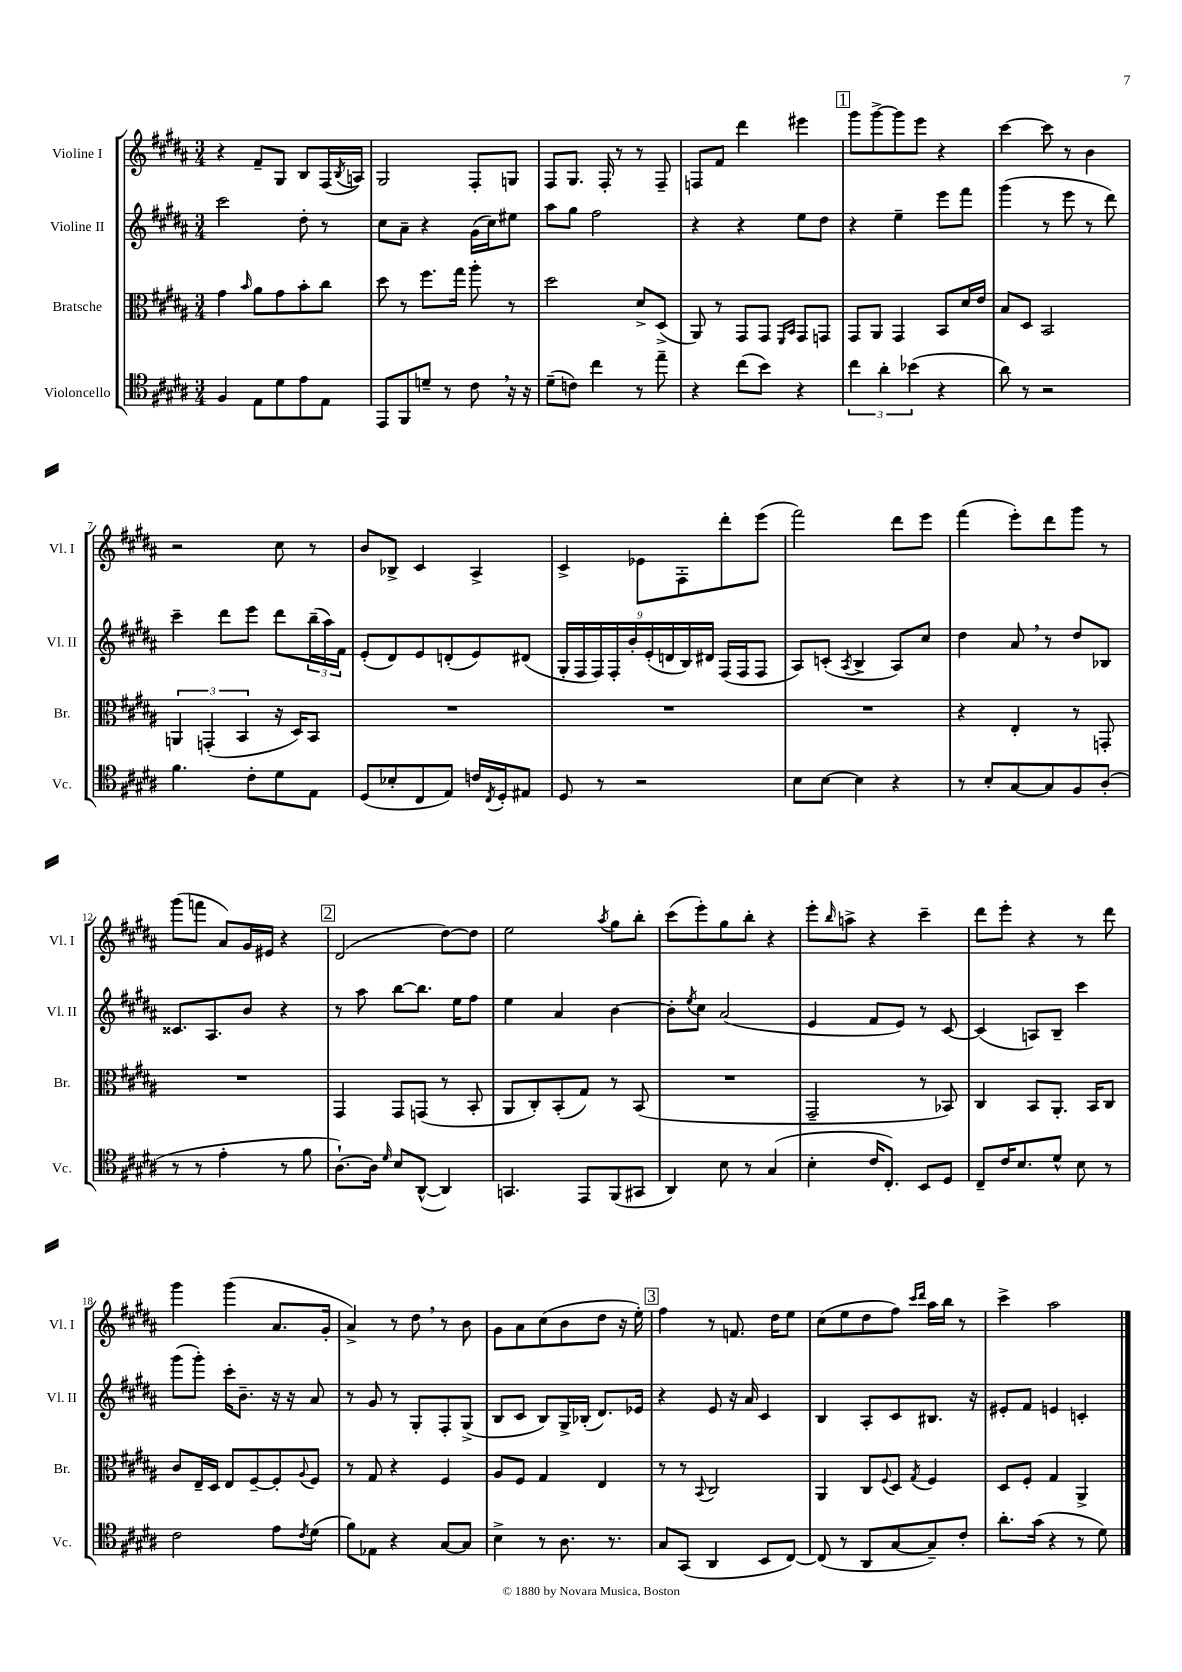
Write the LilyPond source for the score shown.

<<
\new StaffGroup <<
\new Staff = "s0" \with { instrumentName = "Violine I" shortInstrumentName = "Vl. I" } {
    \clef treble \key b \major \numericTimeSignature \time 3/4
    r4 fis'8-- gis8 b8 fis16( \acciaccatura { b8 } a16) |
    gis2 fis8-. g8 |
    fis8 gis8. fis16-. r8 r8 fis8-- |
    f8 fis'8 dis'''4 eis'''4 |
    \mark \markup { \box "1" } gis'''8 gis'''8~-> gis'''8 e'''8 r4 |
    cis'''4~ cis'''8 r8 b'4 |
    r2 cis''8 r8 |
    b'8 bes8-> cis'4 ais4-> |
    cis'4-> ees'8 fis8-. dis'''8-. e'''8( |
    fis'''2) dis'''8 e'''8 |
    fis'''4( e'''8-.) dis'''8 gis'''8 r8 |
    gis'''8( f'''8 ais'8) gis'16 eis'16 r4 |
    \mark \markup { \box "2" } dis'2( dis''8~) dis''8 |
    e''2 \acciaccatura { ais''8 } gis''8 b''8-. |
    cis'''8( e'''8-.) gis''8 b''8-. r4 |
    e'''8-. \grace { b''16 } a''8-> r4 cis'''4-- |
    dis'''8 e'''8-. r4 r8 dis'''8 |
    gis'''4 gis'''4( ais'8. gis'16-. |
    ais'4->) r8 dis''8 \breathe r8 b'8 |
    gis'8 ais'8 cis''8( b'8 dis''8 r16 e''16-.) |
    \mark \markup { \box "3" } fis''4 r8 f'8. dis''16 e''8 |
    cis''8( e''8 dis''8 fis''8) \grace { cis'''16 dis'''16 } ais''16 b''16 r8 |
    cis'''4-> ais''2 \bar "|." |
}
\new Staff = "s1" \with { instrumentName = "Violine II" shortInstrumentName = "Vl. II" } {
    \clef treble \key b \major \numericTimeSignature \time 3/4
    cis'''2 dis''8-. r8 |
    cis''8 ais'8-- r4 gis'16( cis''16) eis''8 |
    ais''8 gis''8 fis''2 |
    r4 r4 e''8 dis''8 |
    \mark \markup { \box "1" } r4 e''4-- e'''8 fis'''8 |
    gis'''4( r8 e'''8 r8 dis'''8) |
    cis'''4-- dis'''8 e'''8 dis'''8 \tuplet 3/2 { b''16--( ais''16) fis'16 } |
    e'8-.( dis'8) e'8 d'8-.( e'8) dis'8( |
    \tuplet 9/8 { gis16-. fis16 fis16) fis16-. b'16-. e'16-.( d'16 b16) dis'16 } fis16( fis16 fis8 |
    ais8) c'8-.( \acciaccatura { ais8 } b4-> ais8) cis''8 |
    dis''4 ais'8 \breathe r8 dis''8 bes8 |
    cisis'8. ais8. b'8 r4 |
    \mark \markup { \box "2" } r8 ais''8 b''8~ b''8. e''16 fis''8 |
    e''4 ais'4 b'4~ |
    b'8-. \acciaccatura { e''8 } cis''8 ais'2( |
    e'4 fis'8 e'8) r8 cis'8~ |
    cis'4( a8) b8-- cis'''4 |
    gis'''8( gis'''8-.) cis'''16-. b'8.-- r16 r16 ais'8 |
    r8 gis'8 r8 gis8-. fis8-. gis8->( |
    b8 cis'8 b8) gis16-> bes16-.( dis'8.) ees'16 |
    \mark \markup { \box "3" } r4 e'8 r16 ais'16 cis'4 |
    b4 ais8-. cis'8 bis8. r16 |
    eis'8-. fis'8 e'4 c'4-. \bar "|." |
}
\new Staff = "s2" \with { instrumentName = "Bratsche" shortInstrumentName = "Br." } {
    \clef alto \key b \major \numericTimeSignature \time 3/4
    gis'4 \grace { b'16 } ais'8 gis'8 b'8-. cis''8 |
    dis''8 r8 fis''8. gis''16 ais''8-. r8 |
    dis''2 dis'8-> dis8->( |
    ais,8) r8 gis,8 gis,8 \grace { fis,16 b,16 } gis,8 g,8 |
    \mark \markup { \box "1" } gis,8 ais,8 gis,4 b,8 dis'16 e'16 |
    b8 dis8 b,2 |
    \tuplet 3/2 { a,4 g,4-.( b,4 } r16 dis16) b,8 |
    R2. |
    R2. |
    R2. |
    r4 e4-. r8 g,8-. |
    R2. |
    \mark \markup { \box "2" } gis,4 gis,8 g,8( r8 b,8-. |
    ais,8 cis8-.) b,8-.( gis8) r8 b,8( |
    R2. |
    gis,2-- r8 bes,8) |
    cis4 b,8 ais,8.-. b,16 cis8 |
    cis'8 e16-- dis16 e8 fis8~-- fis8-. \appoggiatura { ais8 } fis8 |
    r8 gis8 r4 fis4 |
    ais8 fis8 gis4 e4 |
    \mark \markup { \box "3" } r8 r8 \appoggiatura { b,8 } cis2 |
    ais,4 cis8 \appoggiatura { fis8 } dis8 \acciaccatura { gis8 } fis4 |
    dis8 fis8-. gis4 ais,4-> \bar "|." |
}
\new Staff = "s3" \with { instrumentName = "Violoncello" shortInstrumentName = "Vc." } {
    \clef tenor \key b \major \numericTimeSignature \time 3/4
    fis4 e8 dis'8 e'8 e8 |
    e,8 fis,8 d'8-- r8 cis'8 \breathe r16 r16 |
    dis'8--( c'8) cis''4 r8 e''8-- |
    r4 cis''8( b'8) r4 |
    \mark \markup { \box "1" } \tuplet 3/2 { cis''4 ais'4-. bes'4( } r4 |
    ais'8) r8 r2 |
    fis'4. cis'8-. dis'8 e8 |
    dis8( bes8-. cis8 e8) c'16 \acciaccatura { cis8 } dis16-. eis8 |
    dis8 r8 r2 |
    b8 b8~ b4 r4 |
    r8 b8-. gis8~ gis8 fis8 ais8-.( |
    r8 r8 e'4-. r8 fis'8 |
    \mark \markup { \box "2" } ais8.~-!) ais16 \grace { dis'16 } b8 ais,8~-^( ais,4) |
    g,4. e,8 fis,8( gis,8 |
    ais,4) b8 r8 gis4( |
    b4-. cis'16 cis8.-.) b,8 dis8 |
    cis8-- cis'16 b8. dis'8-^ b8 r8 |
    cis'2 e'8 \acciaccatura { cis'8 } dis'8( |
    fis'8) ees8 r4 gis8~ gis8 |
    b4-> r8 ais8. r8. |
    \mark \markup { \box "3" } gis8 gis,8( ais,4 b,8 cis8~) |
    cis8( r8 ais,8 gis8~ gis8--) cis'8-. |
    ais'8.-. gis'16( r4 r8 dis'8) \bar "|." |
}
>>
>>
